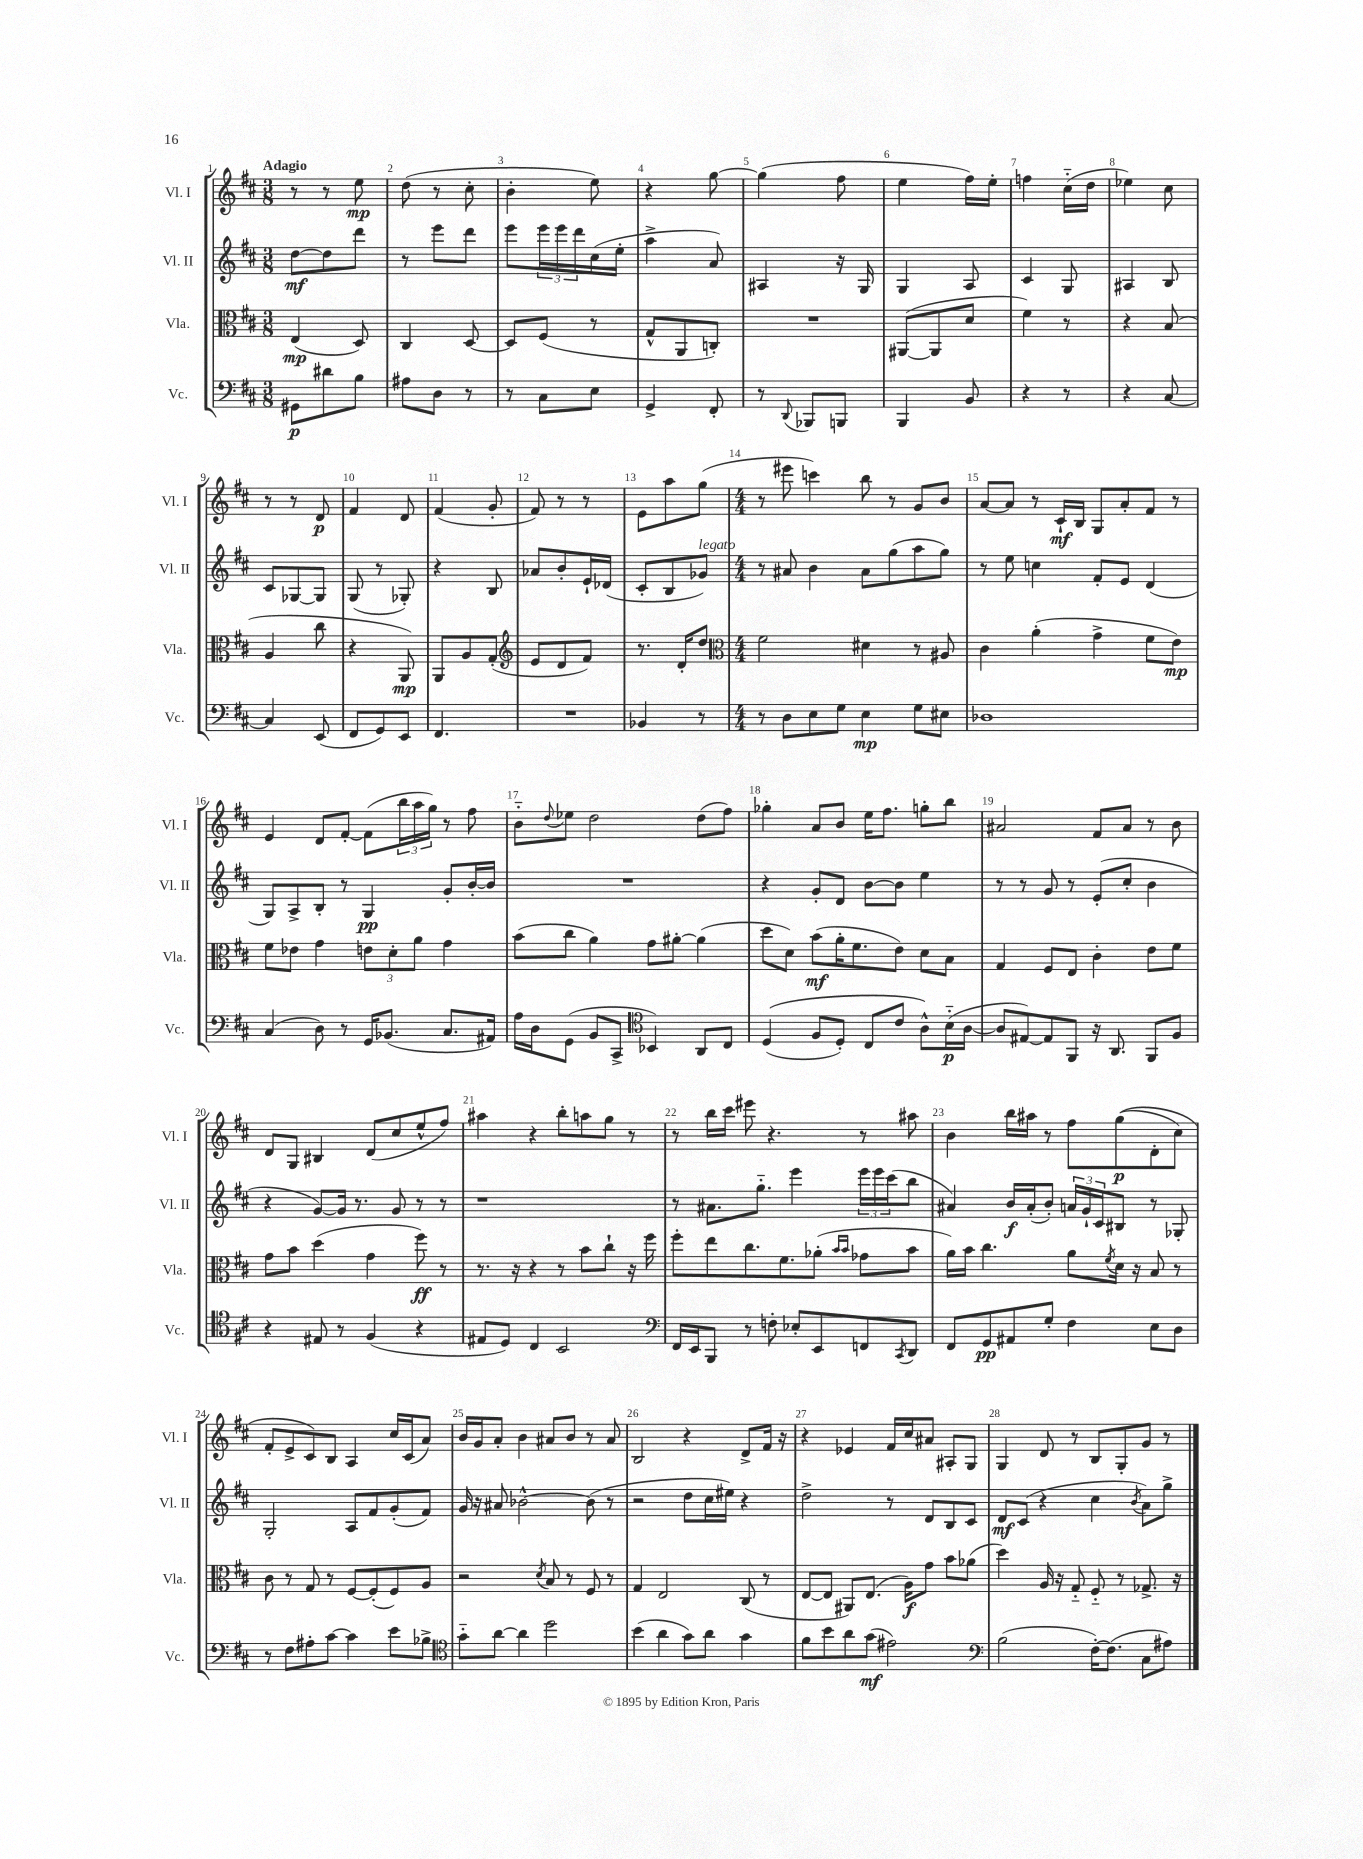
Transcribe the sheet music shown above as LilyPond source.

<<
\new StaffGroup <<
\new Staff = "s0" \with { instrumentName = "Vl. I" shortInstrumentName = "Vl. I" } {
    \clef treble \key d \major \numericTimeSignature \time 3/8 \tempo "Adagio"
    r8 r8 e''8\mp |
    d''8( r8 cis''8-. |
    b'4-. e''8) |
    r4 g''8~ |
    g''4( fis''8 |
    e''4 fis''16) e''16-. |
    f''4 cis''16-_( d''16 |
    ees''4) cis''8 |
    r8 r8 d'8\p |
    fis'4 d'8 |
    fis'4( g'8-. |
    fis'8) r8 r8 |
    e'8 a''8 g''8( |
    \numericTimeSignature \time 4/4 r8 eis'''8 c'''4) b''8 r8 g'8 b'8 |
    a'8~ a'8 r8 cis'16-!\mf b16 g8 a'8-. fis'8 r8 |
    e'4 d'8 fis'8~-. fis'8( \tuplet 3/2 { b''16 a''16 g''16) } r8 fis''8 |
    b'8-_ \appoggiatura { d''8 } ees''8 d''2 d''8( fis''8) |
    ges''4-. a'8 b'8 e''16 fis''8. g''8-. b''8 |
    ais'2 fis'8 ais'8 r8 b'8 |
    d'8 g8 bis4 d'8( cis''8 e''8-^ fis''8) |
    ais''4 r4 b''8-. a''8 g''8 r8 |
    r8 b''16 cis'''16 eis'''8 r4. r8 ais''8 |
    b'4 b''16 ais''16 r8 fis''8 g''8\p(\( d'8-. cis''8) |
    fis'8-. e'8-> cis'8\) b8 a4 cis''16 cis'16( a'8) |
    b'16 g'16 a'8-. b'4 ais'8 b'8 r8 ais'8 |
    b2 r4 d'8-> fis'16 r16 |
    r4 ees'4 fis'16 cis''16 ais'8 ais8-. g8 |
    g4 d'8 r8 b8 g8-. g'8 r8 \bar "|." |
}
\new Staff = "s1" \with { instrumentName = "Vl. II" shortInstrumentName = "Vl. II" } {
    \clef treble \key d \major \numericTimeSignature \time 3/8
    d''8~\mf d''8 d'''8 |
    r8 e'''8 d'''8 |
    e'''8 \tuplet 3/2 { e'''16 e'''16 d'''16 } cis''16( e''16-. |
    a''4-> a'8) |
    ais4 r16 g16 |
    g4 a8 |
    cis'4 g8 |
    ais4 b8 |
    cis'8 ges8~ ges8 |
    g8( r8 ges8-.) |
    r4 b8 |
    aes'8 b'8-. e'16-! des'16( |
    cis'8-. b8 ges'8^\markup { \italic "legato" }) |
    \numericTimeSignature \time 4/4 r8 ais'8 b'4 ais'8 g''8( a''8 g''8) |
    r8 e''8 c''4 fis'8-. e'8 d'4( |
    g8) a8-> b8-. r8 g4\pp g'8-. b'16~-. b'16 |
    R1 |
    r4 g'8-. d'8 b'8~ b'8 e''4 |
    r8 r8 g'8 r8 e'8-.( cis''8-. b'4 |
    r4 g'8~) g'16 r8. g'8 r8 r8 |
    r1 |
    r8 ais'8. g''8.-_ e'''4 \tuplet 3/2 { e'''16 e'''16 cis'''16( } b''8 |
    ais'4) b'16\f ais'16-.( b'8-.) \tuplet 3/2 { a'16 g'16-! cis'16 } bis8 r8 ges8-. |
    g2-. a8 fis'8 g'8-.( fis'8) |
    g'16 r16 ais'8 bes'2~-^ bes'8( r8 |
    r2 d''8 cis''16 eis''16) r4 |
    d''2-> r8 d'8 b8 cis'8 |
    d'8\mf cis'8( r4 cis''4 \acciaccatura { b'8 } a'8) g''8-> \bar "|." |
}
\new Staff = "s2" \with { instrumentName = "Vla." shortInstrumentName = "Vla." } {
    \clef alto \key d \major \numericTimeSignature \time 3/8
    e4\mp( d8) |
    cis4 d8~ |
    d8 fis8( r8 |
    g8-^ a,8 c8-.) |
    R4. |
    ais,8~( ais,8 d'8 |
    fis'4) r8 |
    r4 b8( |
    a4 cis''8 |
    r4 a,8\mp) |
    a,8 a8 g8-.( |
    \clef treble e'8 d'8 fis'8) |
    r8. d'16-. d''8 |
    \numericTimeSignature \time 4/4 \clef alto fis'2 dis'4 r8 ais8 |
    cis'4 a'4-.( g'4-> fis'8 e'8\mp) |
    fis'8 ees'8 g'4 \tuplet 3/2 { e'8 d'8-. a'8 } g'4 |
    b'8( cis''8 a'4) g'8 ais'8~-. ais'4( |
    d''8 d'8) b'8\mf( a'16-. fis'8. e'8) d'8 b8 |
    g4 fis8 e8 cis'4-. e'8 fis'8 |
    g'8 b'8 d''4( g'4 fis''8\ff) r8 |
    r8. r16 r4 r8 b'8 cis''8-! r16 fis''16 |
    fis''8-. e''8 cis''8. fis'8. aes'8-.( \grace { b'16 b'16 } ges'8 b'8 |
    a'16) b'16 cis''4. a'8 \acciaccatura { fis'8 } d'16 r16 b8 r8 |
    cis'8 r8 g8 r8 fis8~ fis8-.( fis8) a8 |
    r2 \acciaccatura { d'8 } b8 r8 fis8 r8 |
    g4 e2 cis8( r8 |
    e8~ e8 ais,8) e8.( a16\f) g'8 b'8 aes'8( |
    d''4) a16 r16 g8-_ fis8-_ r8 ges8.-> r16 \bar "|." |
}
\new Staff = "s3" \with { instrumentName = "Vc." shortInstrumentName = "Vc." } {
    \clef bass \key d \major \numericTimeSignature \time 3/8
    gis,8\p dis'8 b8 |
    ais8 d8 r8 |
    r8 cis8 e8 |
    g,4-> fis,8-. |
    r8 \appoggiatura { d,8 } bes,,8 b,,8 |
    b,,4 b,8 |
    r4 r8 |
    r4 cis8~ |
    cis4 e,8( |
    fis,8 g,8) e,8 |
    fis,4. |
    R4. |
    bes,4 r8 |
    \numericTimeSignature \time 4/4 r8 d8 e8 g8 e4\mp g8 eis8 |
    des1 |
    cis4( d8) r8 g,16 bes,8.( cis8. ais,16) |
    a16 d16 g,8( b,8 cis,8-> \clef tenor bes,4) a,8 cis8 |
    d4(\( fis8 d8-.) cis8 cis'8 a8-^\) b16-_\p( a16~ |
    a8 eis8~) eis8 fis,8 r16 a,8. fis,8 fis8 |
    r4 eis8 r8 fis4( r4 |
    eis8 d8) cis4 b,2 |
    \clef bass fis,16 e,16 b,,8 r8 f8-. ees8-. e,8 f,8 \acciaccatura { cis,8 } d,8 |
    fis,8 g,8\pp ais,8 g8-. fis4 e8 d8 |
    r8 fis8 ais8-. cis'8~ cis'4 e'8 bes8-> |
    \clef tenor g'8-_ a'8~ a'4 d''2 |
    b'4( a'4 g'8) a'8 g'4 |
    fis'8 b'8 a'8 g'8\mf( eis'2) |
    \clef bass b2( fis16~-.) fis8.( cis8 ais8) \bar "|." |
}
>>
>>
\layout { \context { \Score \override BarNumber.break-visibility = ##(#f #t #t) barNumberVisibility = #all-bar-numbers-visible } }
